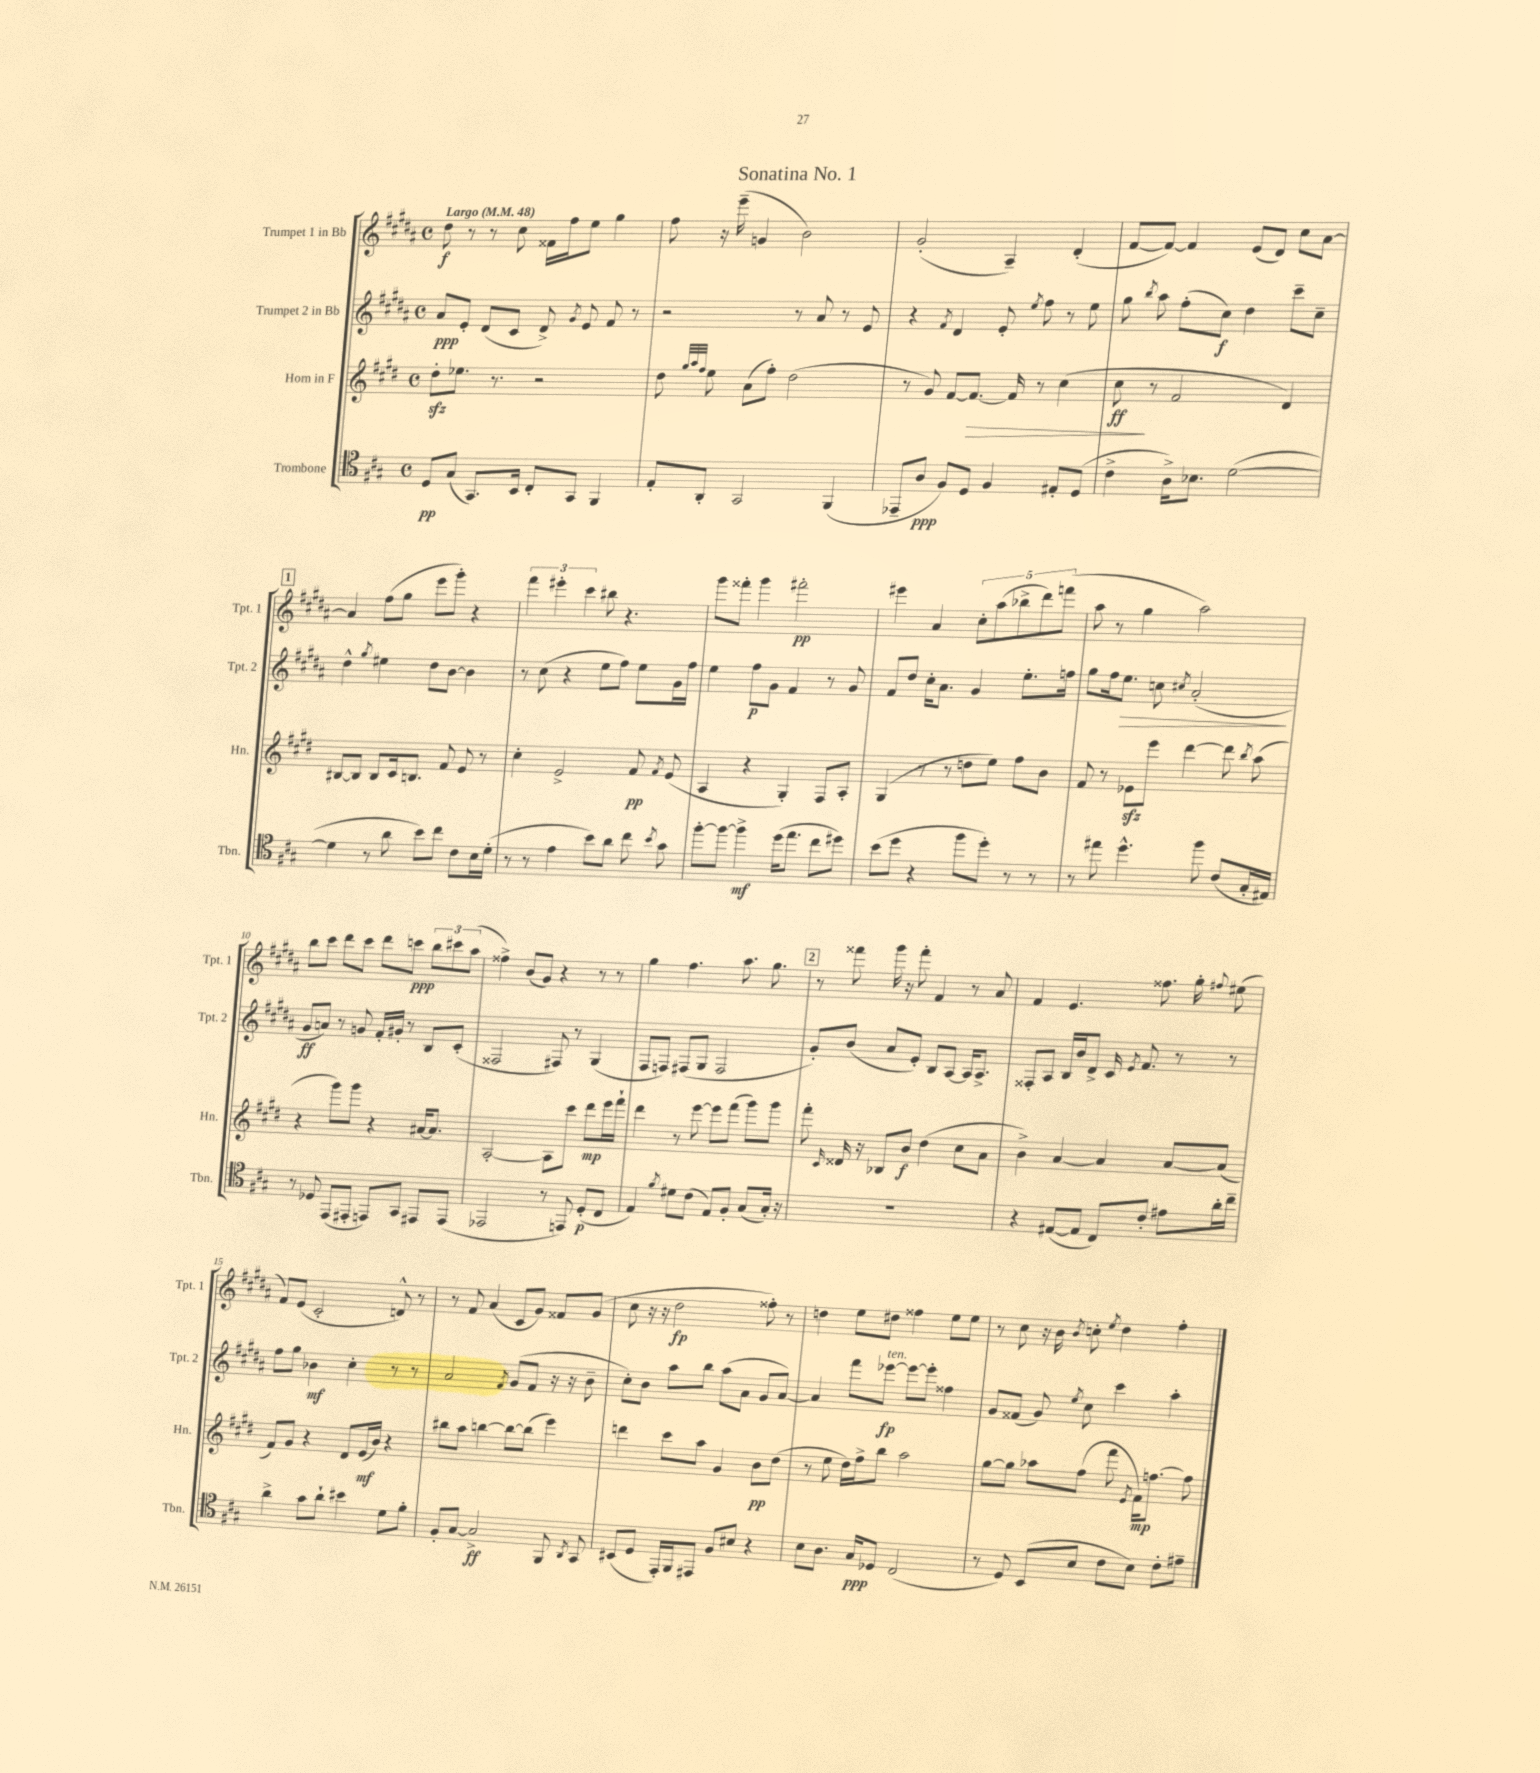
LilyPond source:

\header { title = "Sonatina No. 1" }
<<
\new StaffGroup <<
\new Staff = "s0" \with { instrumentName = "Trumpet 1 in Bb" shortInstrumentName = "Tpt. 1" } {
    \clef treble \key b \major \defaultTimeSignature \time 4/4 \tempo "Largo" 4 = 48
    \autoBeamOff dis''8\f r8 r8 cis''8 fisis'16[ fis''16 e''8] gis''4 |
    fis''8 r16 e'''16--( g'4 b'2) |
    gis'2-.( ais4--) dis'4-.( |
    fis'8[~ fis'8]~) fis'4 e'8[( dis'8]) cis''8[ ais'8]~ |
    \mark \markup { \box "1" } ais'4 fis''8[( gis''8] e'''8[ gis'''8]-.) r4 |
    \tuplet 3/2 { fis'''4 eis'''4-. cis'''4 } bis''8 r4. |
    gis'''8[ fisis'''8]-. gis'''4 fis'''2-.\pp |
    eis'''4 ais'4 \tuplet 5/4 { cis''8[-. ais''8( bes''8-> dis'''8) f'''8]( } |
    ais''8 r8 gis''4 ais''2) |
    b''8[ cis'''8] dis'''8[ cis'''8] dis'''8[ c'''8]\ppp \tuplet 3/2 { b''8[ cis'''8 ais''8]( } |
    fisis''4->) b'8[( gis'8]) r4 r8 r8 |
    gis''4 fis''4. ais''8. gis''8. |
    \mark \markup { \box "2" } r8 fisis'''8 gis'''16 r16 fisis'''8-. fis'4 r8 ais'8 |
    fis'4 e'4. fisis''8. gis''16-. \appoggiatura { fis''8 } eis''8( |
    fis'8[) e'8]( cis'2-. d'8-^) r8 |
    r8 fis'8 ais'4( cis'8[ gis'8]) fisis'8[ gis'8]( |
    cis''8 r16 r16 dis''2\fp fisis''8-.) r8 |
    d''4 e''8[ dis''8] fisis''4 e''8[ e''8] |
    r8 cis''8 r16 b'16 \acciaccatura { b'8 } c''8-. \acciaccatura { e''8 } dis''4 fis''4-. \bar "|." |
}
\new Staff = "s1" \with { instrumentName = "Trumpet 2 in Bb" shortInstrumentName = "Tpt. 2" } {
    \clef treble \key b \major \defaultTimeSignature \time 4/4
    \autoBeamOff ais'8[\ppp e'8]-. dis'8[( cis'8] dis'8->) \acciaccatura { gis'8 } e'8 fis'8 r8 |
    r2 r8 ais'8 r8 e'8 |
    r4 \acciaccatura { fis'8 } dis'4 e'8-. \acciaccatura { e''8 } fis''8 r8 e''8 |
    gis''8 \acciaccatura { b''8 } ais''8 fis''8[-.( cis''8]\f) dis''4 cis'''8[-- cis''8]-- |
    \mark \markup { \box "1" } dis''4-^ \acciaccatura { gis''8 } eis''4 dis''8[ b'8]~ b'4 |
    r8 cis''8( r4 e''8[ fis''8]) e''8[ gis'16 fis''16] |
    e''4 fis''8[\p gis'8] fis'4 r8 gis'8 |
    fis'8[ dis''8] cis''16[-. ais'8.] gis'4 e''8.[-. f''16] |
    gis''8[ fis''16 e''8.]\> c''8 \acciaccatura { cis''8 } ais'2-.\!( |
    gis'8[\ff a'8]) r8 g'8 fis'16[-. gis'16]-. r8 b8[ cis'8]-.( |
    fisis2 fis8) r8 gis4( |
    fis8[ f8]) fis8[( gis8] fis2 |
    \mark \markup { \box "2" } gis'8[-.) b'8]( ais'8[ e'8]-.) b8[ ais8]~ ais16[ ais8.]-> |
    fisis8[-. ais8] b16[ b'16 dis'8]-> cis'16 \acciaccatura { e'8 } fis'8. r8 r8 |
    fis''8[ gis''8] bes'4\mf cis''4-. r8 r8 |
    ais'2 \acciaccatura { fis'8 } gis'8[( fis'8] r16 r16 b'8-- |
    cis''8[-.) b'8] ais''8[ b''8] ais''8[( ais'8] gis'8[ ais'8]~) |
    ais'4 fis'''8[ ees'''8]~\fp^\markup { \italic "ten." } ees'''8[~ ees'''8]-. fisis''4 |
    gis'8[ fisis'8]( gis'8) \acciaccatura { e''8 } cis''8 cis'''4 ais''4-. \bar "|." |
}
\new Staff = "s2" \with { instrumentName = "Horn in F" shortInstrumentName = "Hn." } {
    \clef treble \key e \major \defaultTimeSignature \time 4/4
    \autoBeamOff dis''8[-.\sfz ees''8.] r8. r2 |
    dis''8 \grace { gis''32[ a''32 fis''32] } e''8 a'8[( fis''8]-.) dis''2( |
    r8 gis'8) fis'8[~ fis'8.]~\> fis'16 r8 cis''4( |
    cis''8\ff\! r8 fis'2 dis'4) |
    \mark \markup { \box "1" } bis8[~ bis8] bis8[ cis'16 b8.] fis'8 e'8 r8 |
    cis''4-. e'2-> fis'8\pp \acciaccatura { fis'8 } e'8( |
    a4 r4 gis4-.) fis8[ a8]-. |
    gis4( r8 r8 d''8[ e''8]) fis''8[ b'8] |
    fis'8 r8 ees'8[\sfz e'''8] dis'''4~ dis'''8 \acciaccatura { b''8 } a''8( |
    r4 gis'''8[) gis'''8] r4 ais'16[~ ais'8.] |
    a2~-. a8[ cis'''8] dis'''8[\mp e'''16 fis'''16]-! |
    dis'''4 r8 e'''8~ e'''8[ fis'''8]( gis'''8[) gis'''8] |
    \mark \markup { \box "2" } fis'''8-. \grace { cis'16 } disis'16 r16 bes8[ b'8]\f dis''4( cis''8[ a'8] |
    b'4->) a'4~ a'4 a'8[~ a'8]( |
    fis'8[) gis'8] r4 dis'8[ e'16\mf( b'16]) r4 |
    bis''8[ a''8] b''4~ b''8[~ b''8]( e'''4) |
    d'''4 cis'''8[ a''8] gis'4 b'8[\pp dis''8]( |
    r8 e''8 dis''16[) fis''16-> b''8] a''2 |
    gis''8[~ gis''8] aes''8[ fis''8]( fis'''8 \acciaccatura { e'8 } fis'16[\mp) f''8.]~ f''8 \bar "|." |
}
\new Staff = "s3" \with { instrumentName = "Trombone" shortInstrumentName = "Tbn." } {
    \clef tenor \key a \major \defaultTimeSignature \time 4/4
    \autoBeamOff d8[\pp gis8]( gis,8.[) b,16] cis8[-. gis,8] fis,4 |
    e8[-. a,8]-. gis,2 fis,4( |
    ees,8[-- a8]\ppp fis8[) d8] fis4 eis8[-. d8]( |
    cis'4-> a16[->) bes8.] d'2~( |
    \mark \markup { \box "1" } d'4 r8 a'8 b'8[) cis''8] cis'8[ b16 d'16]-.( |
    r8 r8 e'4 b'8[) a'8] cis''8 \acciaccatura { b'8 } gis'8 |
    fis''8[~-. fis''8]~ fis''4->\mf d''16[( e''8.] cis''8[ dis''8]) |
    b'8[( d''8] r4 fis''8[ d''8]-.) r8 r8 |
    r8 eis''8 d''4.-^ fis''8 cis'8[( gis16-. eis16]) |
    r8 des8 e,8[( eis,8]-. e,8[) gis,8] eis,8[ eis,8]( |
    ees,2 r8 e,8) d8[-.\p( cis8] |
    e4) \acciaccatura { fis'8 } dis'8[ cis'8]( e8[) fis8]-. gis8[( gis16]-.) r16 |
    \mark \markup { \box "2" } R1 |
    r4 eis8[~( eis8] cis8[) cis'8]-. eis'8[ a'16-. cis''16]-- |
    a'4-> gis'8[ a'8]-! bis'4 d'8[ fis'8]-. |
    fis8[-. gis8]~ gis2->\ff fis,8 \acciaccatura { a,8 } gis,8 |
    bis,8[( d8] e,16[-.) fis,16 eis,8] fis8[ bis8] r4 |
    b8[ a8.] gis16[\ppp des8] cis2( |
    r8 d8) b,8[( b8] cis'8[ b8]) cis'8[-. eis'8]-- \bar "|." |
}
>>
>>
